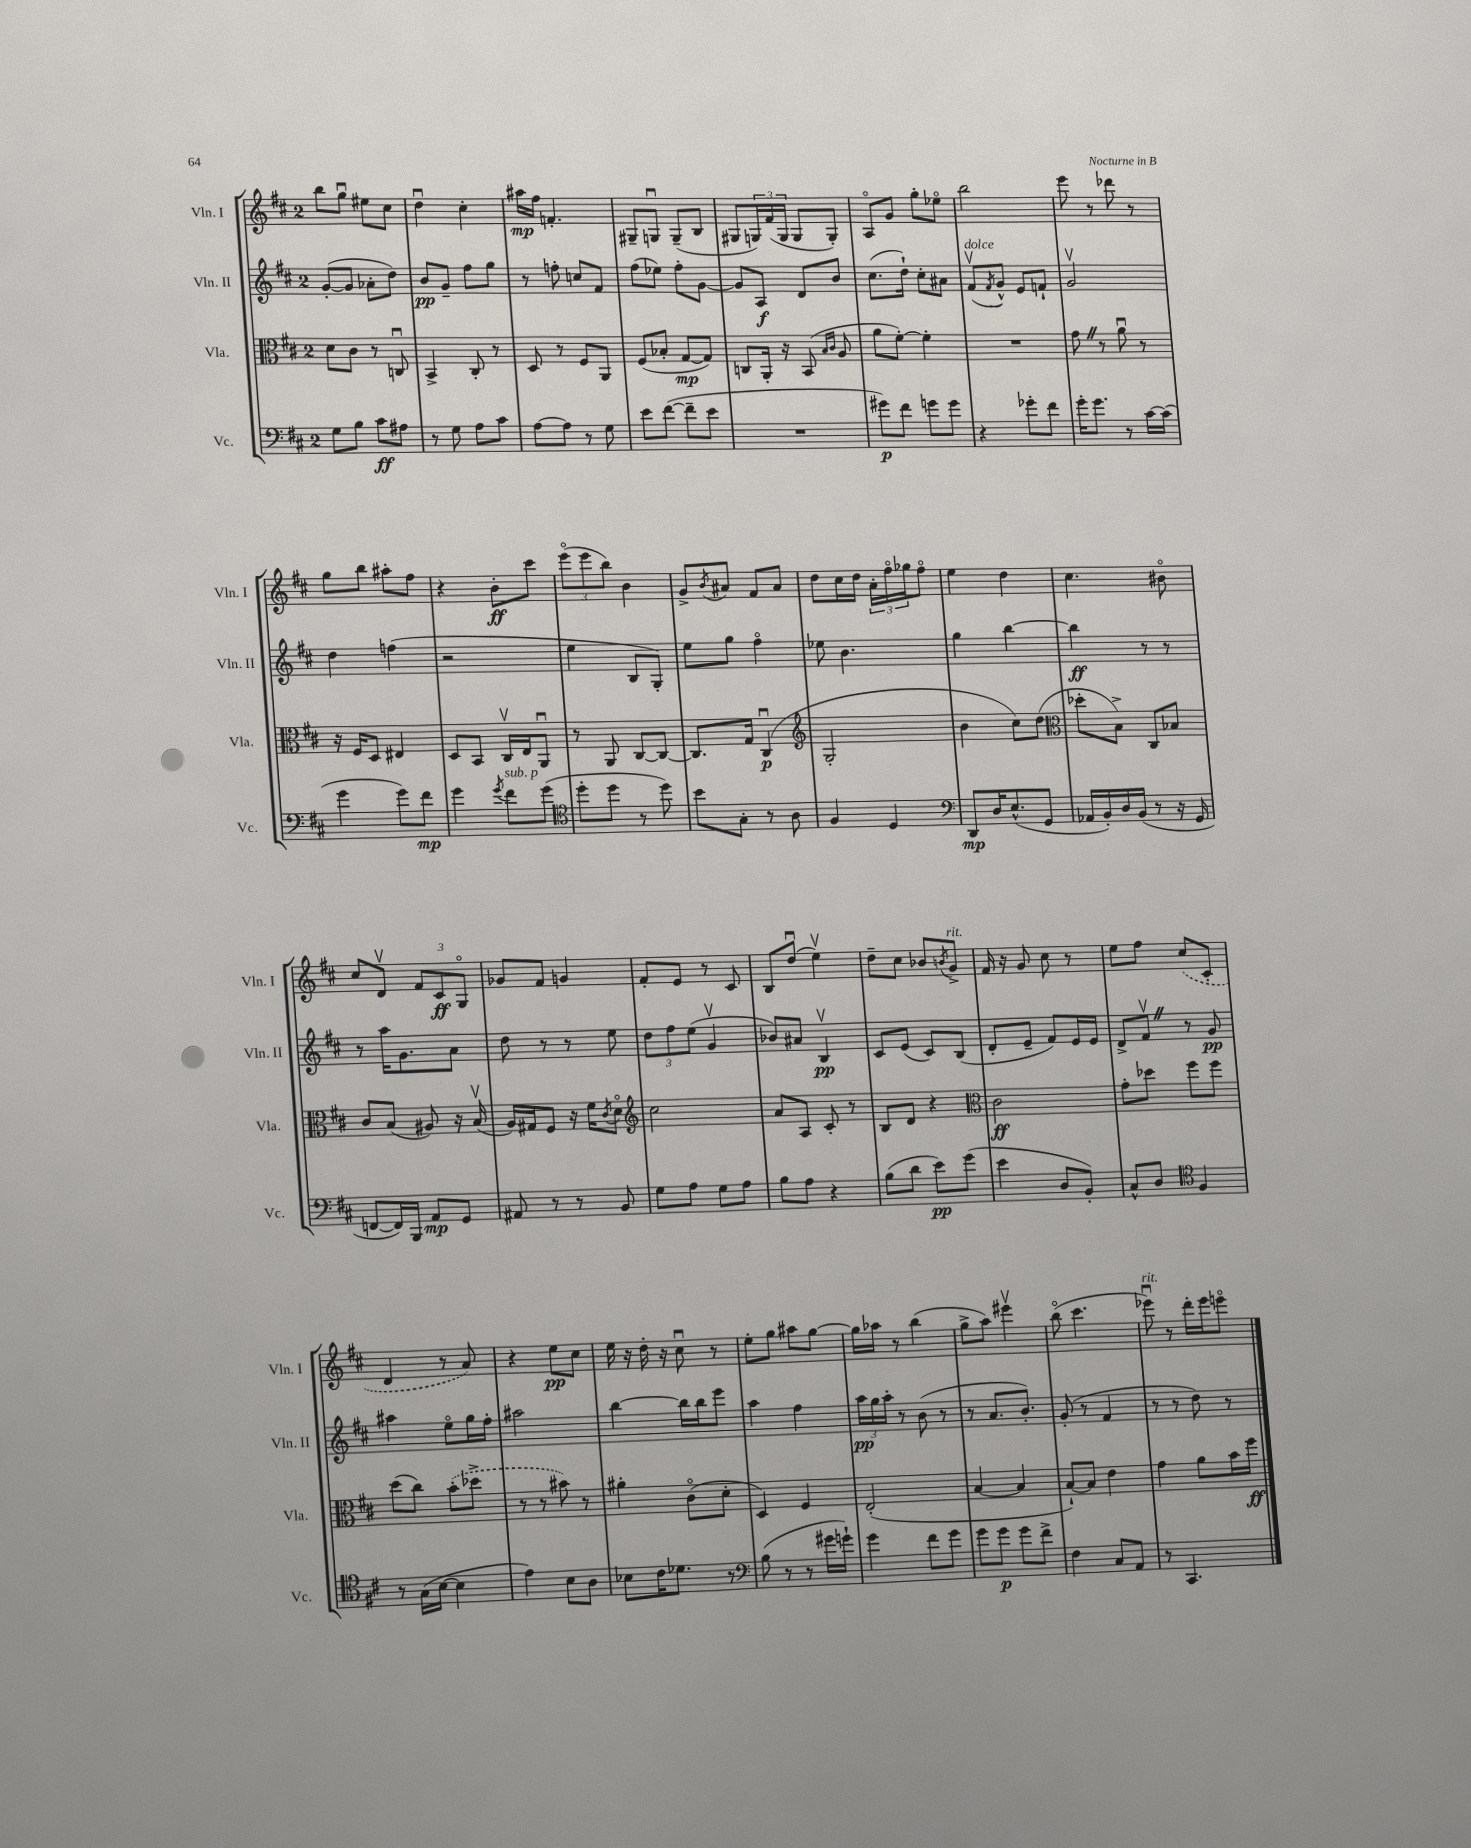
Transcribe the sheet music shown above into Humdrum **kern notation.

**kern	**dynam	**kern	**dynam	**kern	**dynam	**kern	**dynam
*part4	*part4	*part3	*part3	*part2	*part2	*part1	*part1
*staff4	*staff4	*staff3	*staff3	*staff2	*staff2	*staff1	*staff1
*I"Vc.	*	*I"Vla.	*	*I"Vln. II	*	*I"Vln. I	*
*I'Vc.	*	*I'Vla.	*	*I'Vln. II	*	*I'Vln. I	*
*clefF4	*	*clefC3	*	*clefG2	*	*clefG2	*
*k[f#c#]	*	*k[f#c#]	*	*k[f#c#]	*	*k[f#c#]	*
*M2/4	*	*M2/4	*	*M2/4	*	*M2/4	*
=66	=66	=66	=66	=66	=66	=66	=66
8G\L	.	8d\L	.	([8g'/L	.	8bb\L	.
8B\J	.	8c#\J	.	8g/J]	.	8ggu\J	.
8c#\L	ff	8r	.	8a-X'\L	.	8ee#X\L	.
8A#X\J	.	8Cnu/	.	8dd\J)	.	8cc#\J	.
=67	=67	=67	=67	=67	=67	=67	=67
8r	.	4BB^/	.	8b/L	pp	4ddu\	.
8G\	.	.	.	8g~/J	.	.	.
8A\L	.	8C#'/	.	8ff#\L	.	4cc#'\	.
8c#\J	.	8r	.	8gg\J	.	.	.
=68	=68	=68	=68	=68	=68	=68	=68
[8A\L	.	8D/	.	8r	.	16aa#X\LL	mp
.	.	.	.	.	.	16ff#\JJ	.
8A\J]	.	8r	.	8ffn'\	.	4.fn'/	.
8r	.	8F#/L	.	8ccn/L	.	.	.
8G\	.	8AA/J	.	8f#/J	.	.	.
=69	=69	=69	=69	=69	=69	=69	=69
8e\L	.	(8F#/L	.	(8ff#\L	.	8G#X~/L	.
([8f#\J	.	8B-X'/J	.	8ee-X\J)	.	8Gnu/J	.
8f#~\L]	.	[8G/L	mp	8ff#'\L	.	(8G~/L	.
8e\J	.	8G/J])	.	[8g\J	.	8B/J	.
=70	=70	=70	=70	=70	=70	=70	=70
2r	.	8Cn/L	.	8g/L]	.	8G#X/L	.
.	.	16AA'/Jk	.	8A/J	f	24Gn/L)	.
.	.	.	.	.	.	(24f#/	.
.	.	16r	.	.	.	.	.
.	.	.	.	.	.	24G/JJ	.
.	.	(8BB/	.	8d/L	.	8G/L	.
.	.	16qqB/LL	.	.	.	.	.
.	.	16qqc#/JJ	.	.	.	.	.
.	.	8A/	.	8b/J	.	8G'/J)	.
=71	=71	=71	=71	=71	=71	=71	=71
8g#X\L)	p	8a\L	.	(8.cc#\L	.	8A/L	.
8f#\J	.	[8f#'\J)	.	.	.	8g/J	.
.	.	.	.	16dd`\Jk)	.	.	.
8gn\L	.	4f#'\]	.	8cc#'\L	.	8gg'\L	.
8g\J	.	.	.	8a#X\J	.	8ee-X\J	.
=72	=72	=72	=72	=72	=72	=72	=72
!	!	!	!	!LO:TX:a:i:t=dolce	!	!	!
4r	.	2r	.	(8f#v/L	.	2bb\	.
.	.	.	.	8qf#/	.	.	.
.	.	.	.	8g^^/J)	.	.	.
8g-X'\L	.	.	.	8e/L	.	.	.
8f#\J	.	.	.	8fn`/J	.	.	.
=73	=73	=73	=73	=73	=73	=73	=73
16g'\KL	.	8gZ\	.	2gv/	.	8eee\	.
8.g\J	.	.	.	.	.	.	.
.	.	8r	.	.	.	8r	.
8r	.	8au\	.	.	.	8ddd-X\	.
[16c#\LL	.	8r	.	.	.	8r	.
(16c#\JJ]	.	.	.	.	.	.	.
!!LO:LB:g=z
=74	=74	=74	=74	=74	=74	=74	=74
4g\	.	16r	.	4dd\	.	8gg\L	.
.	.	16F#/KL	.	.	.	.	.
.	.	8D/J	.	.	.	8bb\J	.
8g\L)	.	4E#X/	.	(4ffn\	.	8aa#X'\L	.
8f#\J	mp	.	.	.	.	8ff#\J	.
=75	=75	=75	=75	=75	=75	=75	=75
4g\	.	8D/L	.	2r	.	4r	.
.	.	8BB/J	.	.	.	.	.
8qg/	.	.	.	.	.	.	.
!LO:TX:a:i:t=sub. p	!	!	!	!	!	!	!
8f#\L	.	16C#v/LL	.	.	.	8b'\L	ff
.	.	16E/J	.	.	.	.	.
(8g\J	.	8AAu/J	.	.	.	8ccc#\J	.
=76	=76	=76	=76	=76	=76	=76	=76
*clefC4	*	*	*	*	*	*	*
8dd'\L	.	8r	.	4ee\	.	(12eee\L	.
.	.	.	.	.	.	12eee\	.
8dd\J	.	8AA/	.	.	.	.	.
.	.	.	.	.	.	12bb\J)	.
8r	.	[8C#/L	.	8B/L	.	4b\	.
8dd\)	.	8C#/J_	.	8G'/J)	.	.	.
=77	=77	=77	=77	=77	=77	=77	=77
8b\L	.	8.C#/L]	.	8ee\L	.	8g^/L	.
.	.	.	.	.	.	8qb/	.
8G'\J	.	.	.	8gg\J	.	8a#X/J	.
.	.	16G/Jk	.	.	.	.	.
8r	.	(4C#u/	p	4ff#\	.	8f#/L	.
8A\	.	.	.	.	.	8a#/J	.
=78	=78	=78	=78	=78	=78	=78	=78
*	*	*clefG2	*	*	*	*	*
4F#/	.	2G'/	.	8ee-X\	.	8dd\L	.
.	.	.	.	4.b\	.	16cc#\L	.
.	.	.	.	.	.	16dd\JJ	.
4D/	.	.	.	.	.	24a'\LL	.
.	.	.	.	.	.	24ff#\	.
.	.	.	.	.	.	24gg-X\J	.
.	.	.	.	.	.	8ff#\J	.
=79	=79	=79	=79	=79	=79	=79	=79
*clefF4	*	*	*	*	*	*	*
8DD/L	mp	4b\	.	4gg\	.	4ee\	.
16D/K	.	.	.	.	.	.	.
(8.E^^/	.	.	.	.	.	.	.
.	.	8cc#\L)	.	[4bb\	.	4dd\	.
8GG/J	.	(8dd\J	.	.	.	.	.
=80	=80	=80	=80	=80	=80	=80	=80
*	*	*clefC3	*	*	*	*	*
16AA-X/LL	.	8dd-X'\L	.	4bb\]	ff	4.cc#\	.
16BB'/)	.	.	.	.	.	.	.
16D/	.	8B^\J)	.	.	.	.	.
(16BB/JJ	.	.	.	.	.	.	.
8r	.	8C#/L	.	8r	.	.	.
16r	.	8B-X/J	.	8r	.	8b#X\	.
16GG/	.	.	.	.	.	.	.
!!LO:LB:g=z
=81	=81	=81	=81	=81	=81	=81	=81
[8FFn/L	.	8c#/L	.	8r	.	8cc#/L	.
16FF/L])	.	(8B/J	.	16aa\KL	.	8dv/J	.
16BBB/JJ	.	.	.	8.g\	.	.	.
8AA/L	mp	8A#X/)	.	.	.	12f#/L	.
.	.	.	.	.	.	12c#/	ff
8GG/J	.	16r	.	8a\J	.	.	.
.	.	.	.	.	.	12G/J	.
.	.	(16Bv/	.	.	.	.	.
=82	=82	=82	=82	=82	=82	=82	=82
8AA#X/	.	16A/LL)	.	8dd\	.	8g-X/L	.
.	.	16G#X/J	.	.	.	.	.
8r	.	8F#/J	.	8r	.	8f#/J	.
8r	.	16r	.	8r	.	4gn/	.
.	.	16f#\KL	.	.	.	.	.
.	.	8qc#/	.	.	.	.	.
8BB/	.	8d\J	.	8ee\	.	.	.
=83	=83	=83	=83	=83	=83	=83	=83
*	*	*clefG2	*	*	*	*	*
8G\L	.	2cc#\	.	12dd\L	.	8f#'/L	.
.	.	.	.	12ff#\	.	.	.
8A\J	.	.	.	.	.	8e/J	.
.	.	.	.	(12ee\J	.	.	.
8G\L	.	.	.	4gv/	.	8r	.
8A\J	.	.	.	.	.	8c#/	.
=84	=84	=84	=84	=84	=84	=84	=84
8B\L	.	8a/L	.	8b-X/L)	.	8B/L	.
8A\J	.	8A/J	.	8a#X/J	.	(8ddu/J	.
4r	.	8c#'/	.	4Bv/	pp	4eev\)	.
.	.	8r	.	.	.	.	.
=85	=85	=85	=85	=85	=85	=85	=85
(8B\L	.	8B/L	.	8c#/L	.	8dd~\L	.
8d\J	.	8d/J	.	(8e/J	.	8cc#\J	.
8e\L)	pp	4r	.	8c#/L)	.	8b-X/L	.
.	.	.	.	.	.	8qbn/	.
!	!	!	!	!	!	!LO:TX:a:i:t=rit.	!
(8g\J	.	.	.	(8B/J	.	8g^/J	.
=86	=86	=86	=86	=86	=86	=86	=86
*	*	*clefC3	*	*	*	*	*
4e\	.	2c#\	ff	8d'/L	.	16f#/	.
.	.	.	.	.	.	16r	.
.	.	.	.	8e~/J	.	8g/	.
8D/L	.	.	.	8f#/L)	.	8cc#\	.
8BB'/J)	.	.	.	16e/L	.	8r	.
.	.	.	.	16e/JJ	.	.	.
=87	=87	=87	=87	=87	=87	=87	=87
8C#^^/L	.	8g'\L	.	8d^/L	.	8ee\L	.
8D/J	.	8dd-X\J	.	8f#vZ/J	.	8ff#\J	.
*clefC4	*	*	*	*	*	*	*
4F#/	.	8ff#\L	.	8r	.	(8cc#/L	.
.	.	8ff#\J	.	8g/	pp	8c#'/J	.
!!LO:LB:g=z
=88	=88	=88	=88	=88	=88	=88	=88
8r	.	(8dd\L	.	4aa#X\	.	4d/	.
(16G\LL	.	8cc#\J)	.	.	.	.	.
[16B\JJ	.	.	.	.	.	.	.
4B\]	.	(8b'\L	.	8ee\L	.	8r	.
.	.	8dd-X^\J	.	16gg\L	.	8a/)	.
.	.	.	.	16ff#'\JJ	.	.	.
=89	=89	=89	=89	=89	=89	=89	=89
4e\)	.	8r	.	2aa#X\	.	4r	.
.	.	8r	.	.	.	.	.
8B\L	.	8b#X\)	.	.	.	8ee\L	pp
8A\J	.	8r	.	.	.	8cc#\J	.
=90	=90	=90	=90	=90	=90	=90	=90
8B-X\L	.	4a#X'\	.	[4bb\	.	16ee\	.
.	.	.	.	.	.	16r	.
16c#\K	.	.	.	.	.	16dd'\	.
8.d-X\J	.	.	.	.	.	16r	.
.	.	(8c#\L	.	16bb\LL]	.	8cc#u\	.
.	.	.	.	16bb\J	.	.	.
8r	.	8d'\J	.	8eee\J	.	8r	.
=91	=91	=91	=91	=91	=91	=91	=91
*clefF4	*	*	*	*	*	*	*
(8B\	.	4D/)	.	4aa\	.	8ee'\L	.
8r	.	.	.	.	.	8gg\J	.
8r	.	4F#/	.	4ff#\	.	8aa#X\L	.
16g#X\LL	.	.	.	.	.	[8gg\J	.
16gn`\JJ)	.	.	.	.	.	.	.
=92	=92	=92	=92	=92	=92	=92	=92
4g\	.	(2E'/	.	24aa\LL	pp	16gg\LL]	.
.	.	.	.	24gg\	.	.	.
.	.	.	.	.	.	16aa-X\JJ	.
.	.	.	.	24aa'\JJ	.	.	.
.	.	.	.	8r	.	8r	.
8f#\L	.	.	.	(8b\	.	(4bb\	.
8g\J	.	.	.	8r	.	.	.
=93	=93	=93	=93	=93	=93	=93	=93
8g\L	.	[4B/	.	8r	.	8gg^\L	.
8g\J	p	.	.	8.a/L	.	8aa\J)	.
8g\L	.	4B/]	.	.	.	4eee#Xv\	.
.	.	.	.	8.b'/J)	.	.	.
8f#^\J	.	.	.	.	.	.	.
=94	=94	=94	=94	=94	=94	=94	=94
4F#\	.	[8B`/L)	.	(8g'/	.	(8bb\	.
.	.	8B/J]	.	8r	.	4.ccc#\	.
8C#/L	.	4e\	.	4f#/	.	.	.
8AA/J	.	.	.	.	.	.	.
=95	=95	=95	=95	=95	=95	=95	=95
!	!	!	!	!	!	!LO:TX:a:i:t=rit.	!
8r	.	4g\	.	8r	.	8eee-Xu\)	.
4.CC#/	.	.	.	8r	.	8r	.
.	.	8a\L	.	8dd\)	.	16ddd'\LL	.
.	.	.	.	.	.	16eee-\J	.
.	.	16b\L	.	8r	.	8eeen\J	.
.	.	16ff#\JJ	ff	.	.	.	.
==	==	==	==	==	==	==	==
*-	*-	*-	*-	*-	*-	*-	*-
